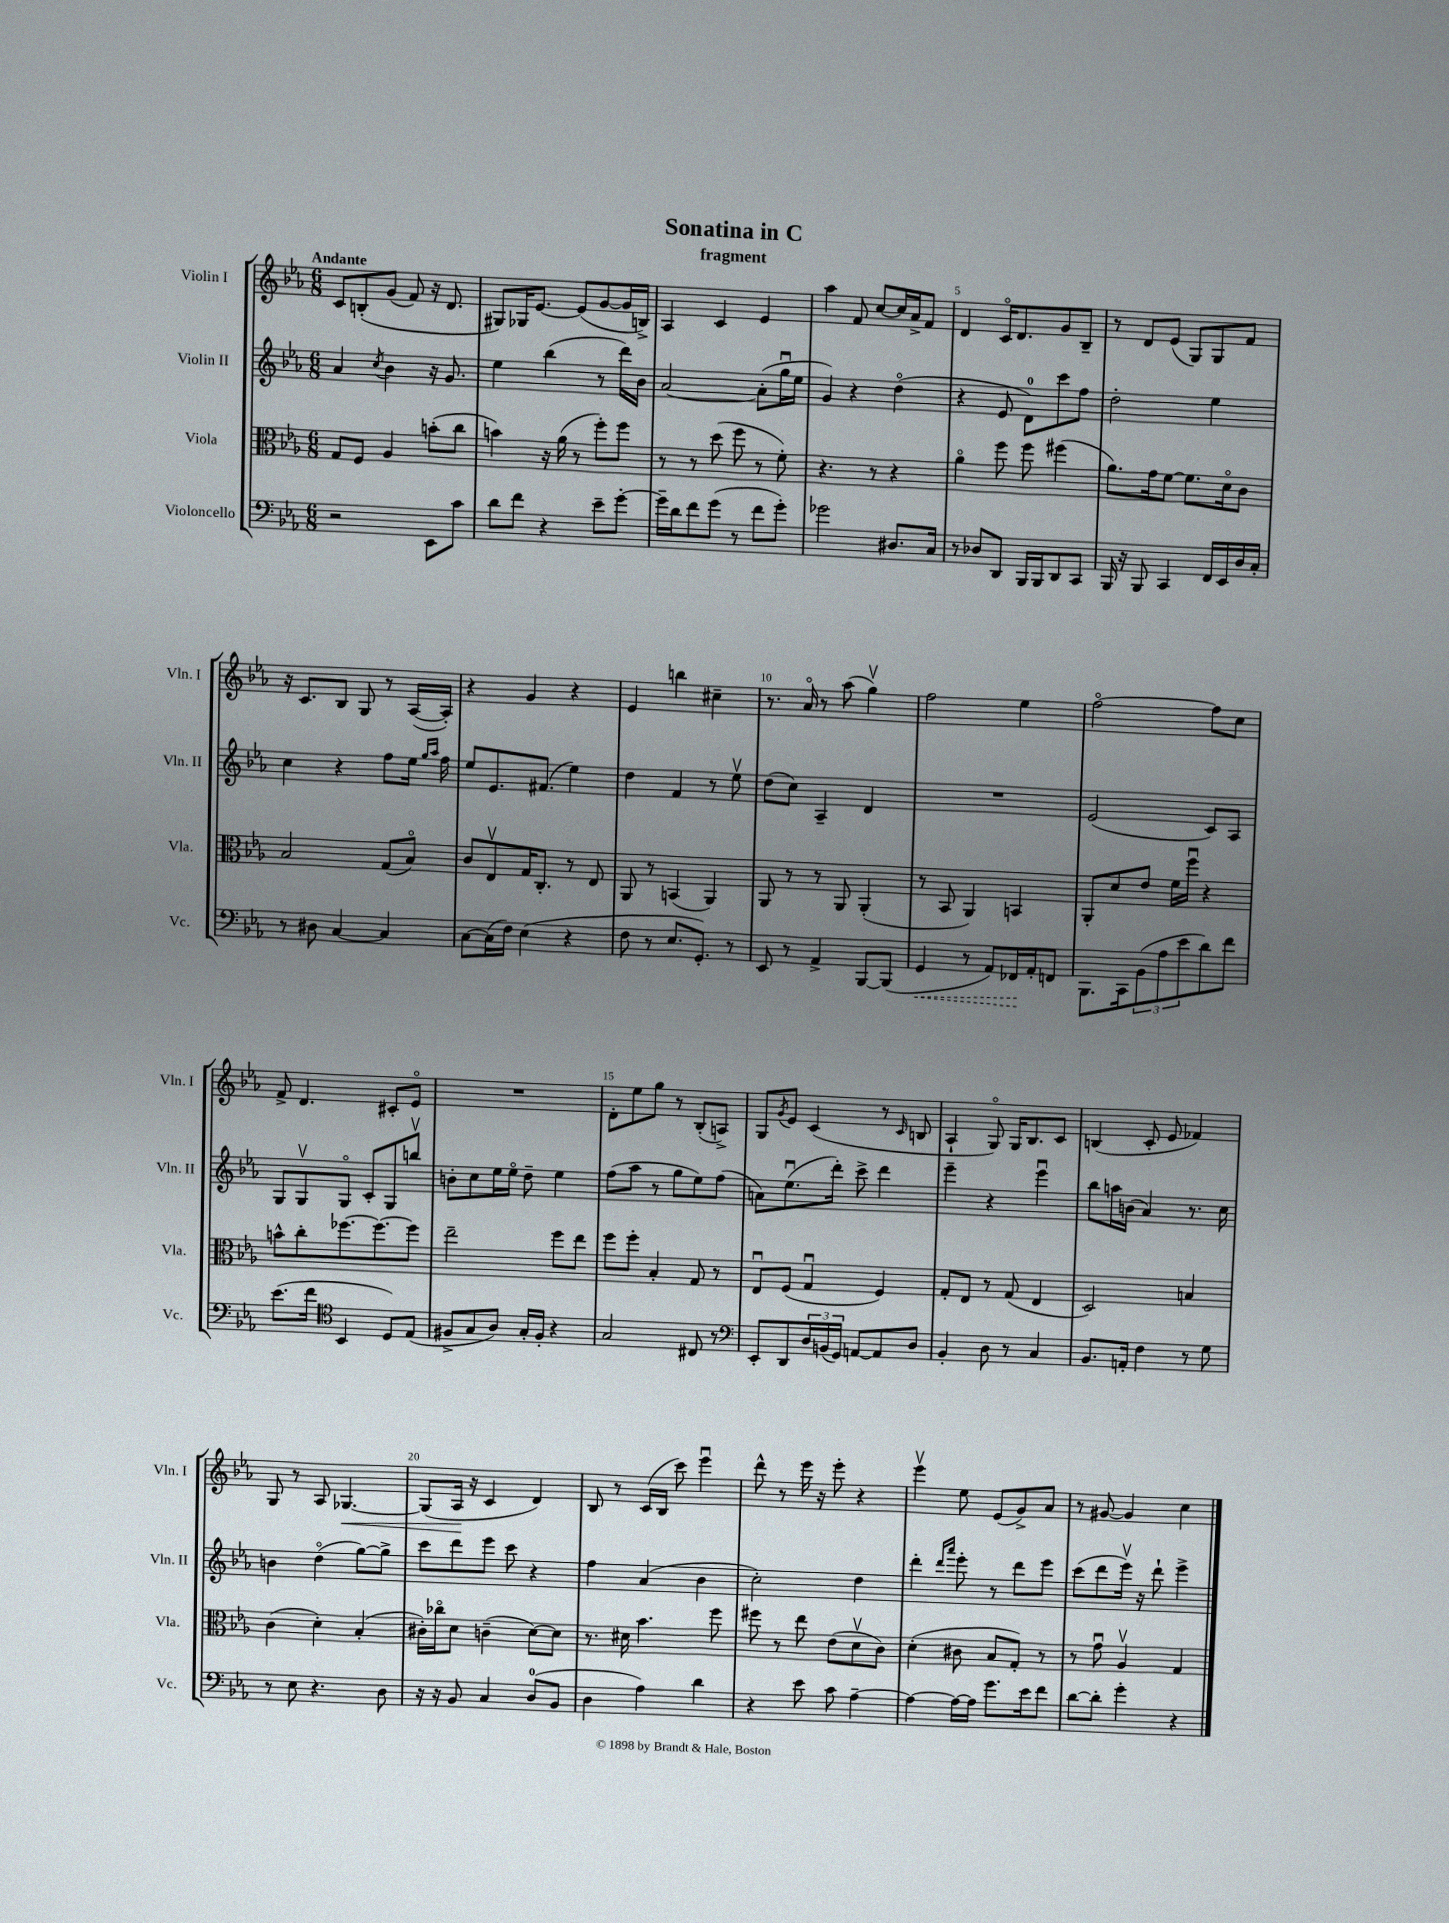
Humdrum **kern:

**kern	**kern	**kern	**kern
*staff4	*staff3	*staff2	*staff1
*clefF4	*clefC3	*clefG2	*clefG2
*k[b-e-a-]	*k[b-e-a-]	*k[b-e-a-]	*k[b-e-a-]
*M6/8	*M6/8	*M6/8	*M6/8
2r	8G	4a-	8c
.	8F	.	&(8B'
.	.	8qcc	.
.	4A-	4b-	(8g
.	.	.	8f)
8EE-	(8b'	16r	16r
.	.	8.g	8.d
8c	8cc	.	.
=	=	=	=
8d	4b)	4ee-	8G#&)
8f	.	.	16G-
.	.	.	[8.e-
4r	16r	(4bb-	.
.	(16a-	.	.
.	8r	.	(8e-]
8e-~	8ff')	8r	[8g
[8g'	8ff	16ddd)	16g]
.	.	16b-	16B^)
=	=	=	=
16g~]	8r	[2a-	4A-
16d	.	.	.
8f	8r	.	.
(8g	(8dd	.	4c
8r	8ff	.	.
8f	8r	(8a-']	4e-
8g')	8f')	16ggu	.
.	.	16ee-	.
=	=	=	=
2g-	4.r	4g)	4aa-
.	.	4r	8f
.	8r	.	[8cc
8.D#	4r	(4ddo	16cc]
.	.	.	16a-^
.	.	.	8f
16C	.	.	.
=	=	=	=
8r	4a-o	4r	4d
8D-	.	.	.
8DD	8ff	8e-	16co
.	.	.	8.d
16BBB-	8ff	8d)	.
16BBB-	.	.	.
8DD	(4ff#	8ccc	8g
8CC	.	8ff	8B-~
=	=	=	=
16BBB-	8.a-)	2dd'	8r
16r	.	.	.
8BBB-	.	.	8d
.	16g	.	.
4CC	[8f	.	(8e-
.	8.f]	.	8G)
16FF	.	4ee-	8G
16EE-	16do	.	.
16D	8c	.	8f
16C'	.	.	.
=	=	=	=
8r	2B-	4cc	16r
.	.	.	8.c
8D#	.	.	.
[4C	.	4r	8B-
.	.	.	8G
4C]	(8G	8ff	8r
.	8B-o)	16ee-	([16A-
.	.	16qqgg	.
.	.	16qqaa-	.
.	.	16ff	16A-'])
=	=	=	=
[8C	8c	8ee-	4r
(16C]	8E-v	8.e-	.
16F)	.	.	.
(4E-	16G	.	4g
.	8.C'	(8.f#	.
4r	8r	4ee-)	4r
.	8E-	.	.
=	=	=	=
8F	8AA-	4dd	4e-
8r	8r	.	.
8.E-	(4BB	4f	4bb
8.GG')	.	.	.
.	4AA-)	8r	4cc#~
8r	.	8ee-v	.
=	=	=	=
8EE-	8AA-	(8dd	8.r
8r	8r	8cc)	.
.	.	.	16a-o
4AA-^	8r	4A-~	8r
.	8AA-	.	(8aa-
[8BBB-	(4AA-'	4d	4ggv)
(8BBB-]	.	.	.
=	=	=	=
4GG	8r	2.r	2ff
.	8BB-	.	.
8r	4AA-)	.	.
8AA-)	.	.	.
16FF-	4BB	.	4ee-
16AA-'	.	.	.
8FF	.	.	.
=	=	=	=
8.BBB-	8AA-'	(2e-	[2ffo
.	8d	.	.
16CC	.	.	.
(12BB-	8e-	.	.
12A-	.	.	.
.	16f	.	.
12e-	.	.	.
.	16ffu	.	.
8d)	4r	8c)	8ff]
8f	.	8A-	8cc
=	=	=	=
(8.e-	8b^^	8G	8f^
.	8cc'	8Gv	4.d
16f	.	.	.
*clefC4	*	*	*
4BB-	[8.ff-	8Go	.
.	.	8c'	.
.	8.ff-_	.	.
8D)	.	8G	8c#'
(8E-	8ff-]	8bbv	8e-o
=	=	=	=
8F#^	2ee-~	8b'	2.r
8G	.	8cc	.
8A-)	.	16ee-	.
.	.	16ee-o	.
16G'	.	8dd~	.
16F#'	.	.	.
4r	8ff	4ee-	.
.	8ee-	.	.
=	=	=	=
2G	8ff	(8ff	8d'
.	8ff'	8aa-	8ee-
.	4B-'	8r	8gg
.	.	8gg	8r
8C#	8G	8ee-)	(8B-'
8r	8r	(8ff	8A^)
=	=	=	=
*clefF4	*	*	*
8EE-'	8E-u	8a)	8G
.	.	.	8qg
8DD	(8F	(8.ee-u	8e-
24D	4Gu	.	(4c
(24BB	.	.	.
.	.	16ddd')	.
24GG)	.	.	.
[8AA	.	8ccc^	.
8AA]	4F)	4ddd	8r
.	.	.	16qqc
8D	.	.	8B
=	=	=	=
4BB-'	8G'	4eee-~	4A-`
.	8E-	.	.
8D	8r	4r	8Go)
8r	(8G	.	16G
.	.	.	8.B-
4C	4E-	4eee-u	.
.	.	.	8c
=	=	=	=
8.BB-	2D)	8bb-	(4B
.	.	16aa	.
16AA'	.	(16b	.
4F	.	4a-)	8c'
.	.	.	8e-
8r	4B	8.r	4f-)
8G	.	.	.
.	.	16cc	.
=	=	=	=
8r	(4c	4b	8G
8E-	.	.	8r
4.r	4d')	(4ddo	8A-
.	.	.	[4.G-
.	(4B-'	[8gg)	.
8D	.	8gg^]	.
=	=	=	=
16r	16c#')	8ccc	(8G-]
16r	16cc-o	.	.
8BB-	8d	8ddd	16A-
.	.	.	16r
4C	(4c~	8eee-	4c
.	.	8ccc	.
(8D	[8d)	4r	4d)
8BB-	8d]	.	.
=	=	=	=
4D	8.r	4ff	8B-
.	.	.	8r
.	16d#	.	.
4A-)	4.b-	(4a-	(16c
.	.	.	16B-
.	.	.	8ccc)
4d	.	4b-	4eee-u
.	8ff	.	.
=	=	=	=
4r	8ff#	2cc')	8ddd^^
.	8r	.	8r
8e-	8ee-	.	16eee-
.	.	.	16r
8c	(8e-	.	8eee-'
[4A-~	8dv	4dd	4r
.	8c)	.	.
=	=	=	=
4A-_	(4d'	4ddd'	4eee-v
.	.	16qqddd	.
.	.	16qqaaa-	.
16A-_	8c#	8eee-'	8ee-
16A-]	.	.	.
8.g	8B-	8r	(8e-
.	8G')	8ddd	8g^)
16e-	.	.	.
8f	8r	8eee-	8a-
=	=	=	=
[8d	8r	(8ccc	8r
8d']	8gu	8ddd	[8g#
4g'	4A-v	16eee-v)	4g#]
.	.	16r	.
.	.	8ddd`	.
4r	4G	4eee-^	4cc
==	==	==	==
*-	*-	*-	*-
